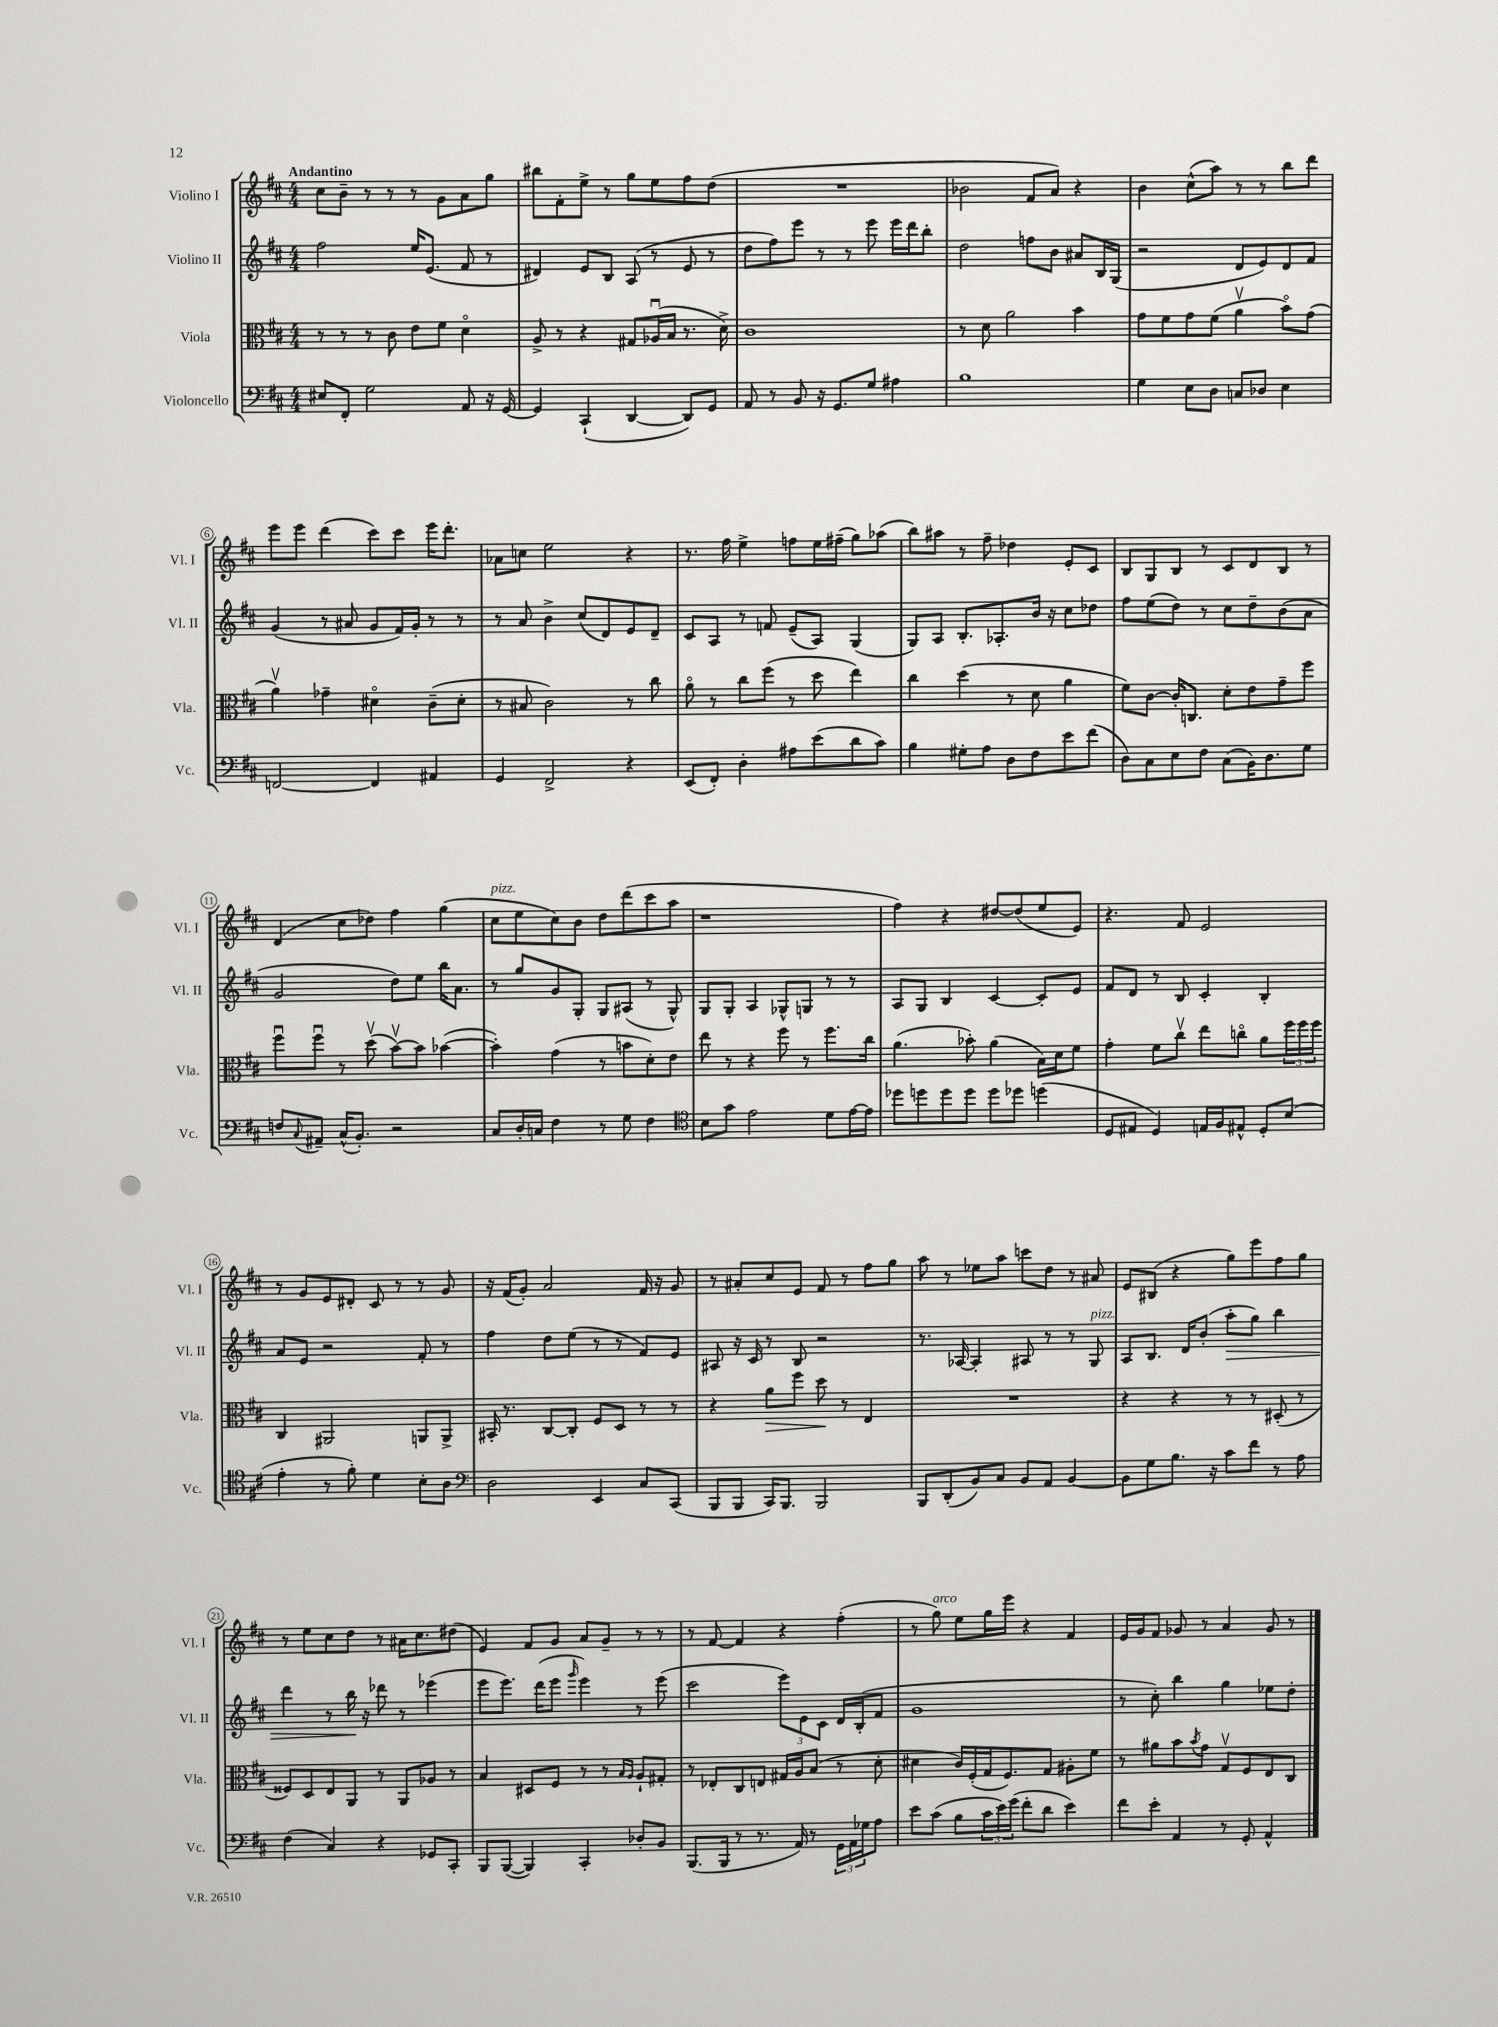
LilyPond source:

<<
\new StaffGroup <<
\new Staff = "s0" \with { instrumentName = "Violino I" shortInstrumentName = "Vl. I" } {
    \clef treble \key d \major \numericTimeSignature \time 4/4 \tempo "Andantino"
    cis''8 b'8-- r8 r8 r8 g'8 a'8 g''8 |
    bis''8 fis'8-. e''8-> r8 g''8 e''8 fis''8 d''8( |
    R1 |
    bes'2 fis'8 a'8) r4 |
    b'4 cis''8-^( a''8) r8 r8 b''8 d'''8 |
    e'''8 e'''8 d'''4( cis'''8) cis'''8 e'''16 d'''8.-. |
    aes'8 c''8 e''2 r4 |
    r8. fis''16 e''4-> f''8 e''16 fis''16--( g''8) aes''8( |
    b''8) ais''8 r8 fis''8-- des''4 e'8-. cis'8 |
    b8 g8 b8 r8 cis'8 d'8 b8 r8 |
    d'4( cis''8 des''8) fis''4 g''4( |
    cis''8^\markup { \italic "pizz." } e''8 cis''8) b'8 d''8 d'''8( cis'''8 a''8 |
    r1 |
    fis''4) r4 dis''8~ dis''8( e''8 e'8) |
    r4. fis'8 e'2 |
    r8 g'8 e'8 dis'8-. cis'8 r8 r8 g'8 |
    r16 fis'16( g'8-.) a'2 fis'16 r16 g'8 |
    r8 ais'8-. cis''8 e'8 fis'8 r8 fis''8 g''8 |
    a''8 r8 ees''8 a''8 c'''8 d''8 r8 ais'8 |
    e'8 bis8( r4 g''8) e'''8 fis''8 g''8 |
    r8 e''8 cis''8 d''8 r8 ais'16 cis''8. dis''8( |
    e'4) fis'8 g'8 a'8 g'8-- r8 r8 |
    r8 fis'8~ fis'4 r4 fis''4-.( |
    r8 g''8^\markup { \italic "arco" }) e''8 g''16 e'''16 r4 fis'4 |
    e'16 g'16 fis'8 ges'8 r8 a'4 ges'8 r8 \bar "|." |
}
\new Staff = "s1" \with { instrumentName = "Violino II" shortInstrumentName = "Vl. II" } {
    \clef treble \key d \major \numericTimeSignature \time 4/4
    fis''2 e''16 e'8.( fis'8 r8 |
    dis'4) e'8 b8 a8( r8 e'8 r8 |
    d''8 fis''8) e'''8 r8 r8 e'''8 e'''16 d'''16 b''8-. |
    d''2 f''8 b'8 ais'8 b16 g16( |
    r2 d'8 e'8) d'8 fis'8 |
    g'4( r8 ais'8 g'8 fis'16) g'16-. r8 r8 |
    r8 a'8 b'4-> cis''8( d'8) e'8 d'8-- |
    cis'8 a8 r8 f'8 e'8--( a8) g4( |
    g8) a8 b8.-. aes8.-. b'16 r16 cis''8 des''8 |
    fis''8 e''8( d''8) r8 cis''8 d''8-- b'8( a'8 |
    g'2 d''8) e''8 b''16 a'8. |
    r8 g''8 g'8 g8-. g8 ais8( r8 g8-^) |
    g8 g8-. a4 ges8-^ g8 r8 r8 |
    a8 g8 b4 cis'4~ cis'8-. e'8 |
    fis'8 d'8 r8 b8 cis'4-. b4-. |
    a'8 e'8 r2 fis'8-. r8 |
    fis''4 d''8 e''8( r8 r8 fis'8) e'8 |
    ais8 r16 cis'16 r8 b8 r2 |
    r8. aes16~ aes4-. ais8 r8 r8 g8^\markup { \italic "pizz." } |
    a8 b8. d'16 b'8-.( a''8-.\> g''8) b''4 |
    d'''4 r8 b''16\! r16 des'''8 r8 ees'''4( |
    e'''8 e'''8.) d'''16( e'''8 \grace { g'''16 } e'''4) r8 e'''8( |
    cis'''2 \tuplet 3/2 { e'''8) e'8 cis'8 } d'16 b16-.( fis'8 |
    g'1 |
    r8 cis''8-.) b''4 g''4 ees''8 d''8-. \bar "|." |
}
\new Staff = "s2" \with { instrumentName = "Viola" shortInstrumentName = "Vla." } {
    \clef alto \key d \major \numericTimeSignature \time 4/4
    r8 r8 r8 cis'8 e'8 fis'8 d'4\flageolet |
    a8-> r8 r4 gis8 aes16\downbow( b16 r8. d'16->) |
    cis'1 |
    r8 d'8 a'2 b'4 |
    g'8 fis'8 g'8 fis'8( a'4\upbow b'8\flageolet) g'8( |
    a'4\upbow) ges'4-- dis'4\flageolet cis'8--( dis'8-. |
    r8 bis8 cis'2) r8 cis''8 |
    a'8\flageolet r8 cis''8 fis''8( r8 d''8 e''4) |
    cis''4 d''4( r8 d'8 a'4 |
    fis'8) cis'8~ cis'16-. c8. d'8-. e'8 g'8-- fis''8 |
    fis''8\downbow fis''8\downbow r8 d''8\upbow( b'8~\upbow) b'8 bes'4~( |
    bes'4-.) g'4( r8 b'8 d'8-.) e'8 |
    e''8 r8 r4 fis''8 r8 fis''8. cis''16 |
    a'4.( bes'8-.) a'4( b16) d'16 fis'8 |
    g'4-. fis'8 cis''8\upbow e''8 c''8\flageolet a'8 \tuplet 3/2 { fis''16 fis''16 fis''16 } |
    cis4 ais,2 a,8 a,8-> |
    bis,16-. r8. cis8~ cis8-. fis8 d8 r8 r8 |
    r4 a'8\> fis''8 d''8\! r8 e4 |
    R1 |
    r4 r4 r8 r8 dis8-.( r8 |
    fisis8) d8 e8 a,8 r8 a,8 aes8 r8 |
    b4 dis8 fis8 r8 r8 \grace { b16 a16 } a8-! gis8-. |
    r8 ees8-. cis8 e8 gis16 a16 b8( r8 d'8-. |
    dis'4 cis'16) fis16-.( g16 fis8.) g8 ais8-. fis'8 |
    r8 ais'8 b'8 \acciaccatura { b'8 } g'8 g8\upbow fis8 e8 cis8 \bar "|." |
}
\new Staff = "s3" \with { instrumentName = "Violoncello" shortInstrumentName = "Vc." } {
    \clef bass \key d \major \numericTimeSignature \time 4/4
    eis8 fis,8-. g2 a,8 r16 g,16~ |
    g,4 cis,4-!( d,4~ d,8) g,8 |
    a,8 r8 b,8 r16 g,8. g8 ais4 |
    b1 |
    g4 e8 d8 c8 des8 e4 |
    f,2~ f,4 ais,4 |
    g,4 fis,2-> r4 |
    e,8( fis,8-.) d4-. ais8 e'8( d'8 cis'8) |
    b4 gis8-. a8 d8 fis8 e'8 fis'8( |
    d8) cis8 e8 fis8 cis8( b,16) d8. g8 |
    f8 \appoggiatura { cis8 } ais,8-- cis16-^( b,8.-.) r2 |
    cis8 d16-. c16 fis4 r8 g8 fis4 |
    \clef tenor b8 g'8 e'2 d'8 e'16~ e'16 |
    des''8 d''8 d''8 d''8 d''8 des''8 d''4( |
    d8 eis8 d4) e16 fis16 eis8-^ d8-. b8( |
    e'4-. r8 fis'8-.) d'4 b8-. a8 |
    \clef bass d2 e,4 cis8 cis,8( |
    b,,8 b,,8 cis,16) b,,8. b,,2 |
    b,,8 d,8-.( b,8) cis8 b,8 a,8 b,4~ |
    b,8 g8 b8. r16 cis'8 fis'8 r8 a8 |
    fis4( cis4) r4 ges,8 cis,8-. |
    b,,8 b,,8~( b,,4) cis,4-. des8-. b,8 |
    b,,8.( b,,16 r8 r8. a,16) r8 \tuplet 3/2 { g,16 a,16 ges16 } a8 |
    e'8 cis'8( b8 \tuplet 3/2 { cis'16 e'16) g'16( } fis'8-. d'8 e'4) |
    fis'8 e'8-. a,4 r8 g,8-. a,4-^ \bar "|." |
}
>>
>>
\layout { \context { \Score \override BarNumber.stencil = #(make-stencil-circler 0.1 0.3 ly:text-interface::print) } }
